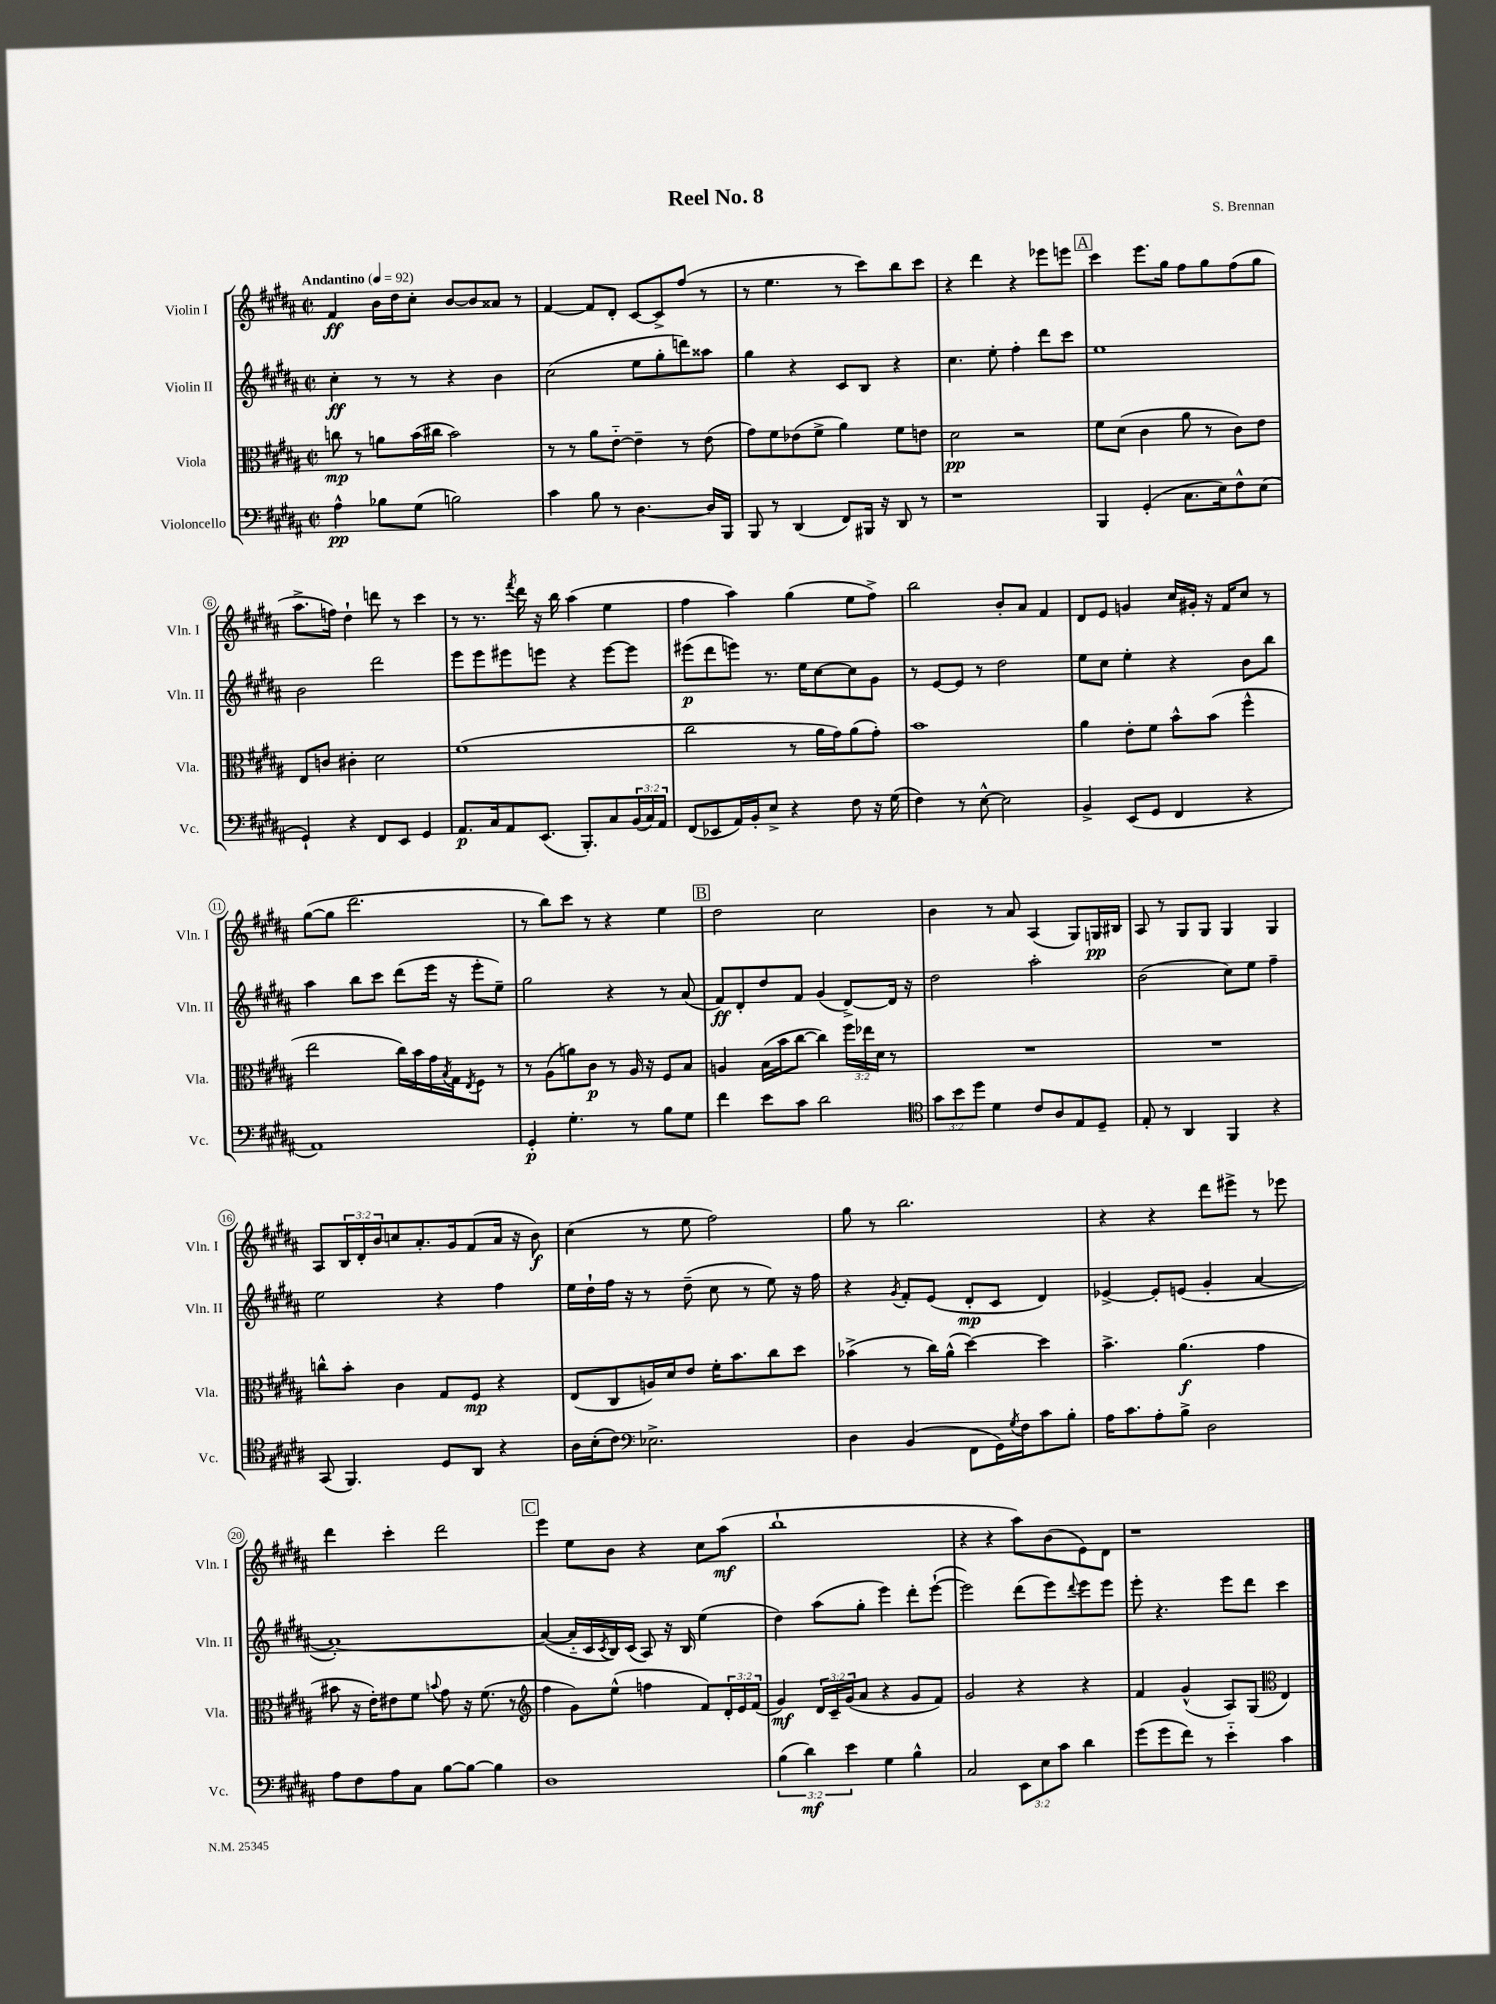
\header { title = "Reel No. 8" composer = "S. Brennan" }
<<
\new StaffGroup <<
\new Staff = "s0" \with { instrumentName = "Violin I" shortInstrumentName = "Vln. I" } {
    \clef treble \key b \major \defaultTimeSignature \time 2/2 \override Staff.TupletNumber.text = #tuplet-number::calc-fraction-text \tempo "Andantino" 4 = 92
    fis'4\ff b'16 dis''16 cis''8-. b'8~ b'8 aisis'8 r8 |
    fis'4~ fis'8 dis'8-. cis'8~ cis'8-> fis''8( r8 |
    r8 e''4. r8 cis'''8) b''8 cis'''8 |
    r4 dis'''4 r4 ees'''8 e'''8 |
    \mark \markup { \box "A" } cis'''4 e'''8. gis''16 fis''8 gis''8 fis''8( gis''8 |
    ais''8.-> f''16) dis''4-! d'''8 r8 cis'''4 |
    r8 r8. \acciaccatura { fis'''8 } dis'''16 r16 b''16 ais''4( e''4 |
    fis''4 ais''4) gis''4( e''8 fis''8->) |
    b''2 b'8-. ais'8 fis'4 |
    dis'8 e'8 g'4 cis''16 gis'16-. r16 fis'16 cis''8 r8 |
    gis''8~( gis''8 dis'''2. |
    r8 b''8) cis'''8 r8 r4 e''4 |
    \mark \markup { \box "B" } dis''2 cis''2 |
    b'4 r8 ais'8 ais4( gis8) g16\pp bis16 |
    ais8 r8 gis8 gis8 gis4 gis4 |
    ais8 \tuplet 3/2 { b16 dis'16-. b'16 } c''8 ais'8.-. gis'16 fis'8( ais'16 r16 b'8\f) |
    cis''4( r8 e''8 fis''2) |
    gis''8 r8 b''2. |
    r4 r4 dis'''8 eis'''8-> r8 ees'''8 |
    dis'''4 cis'''4-. dis'''2 |
    \mark \markup { \box "C" } e'''4 e''8 b'8 r4 cis''8 ais''8\mf( |
    b''1-! |
    r4 r4 ais''8) b'8( e'8) dis'8 |
    r1 \bar "|." |
}
\new Staff = "s1" \with { instrumentName = "Violin II" shortInstrumentName = "Vln. II" } {
    \clef treble \key b \major \defaultTimeSignature \time 2/2
    cis''4-.\ff r8 r8 r4 b'4 |
    cis''2( e''8 gis''8-. d'''8) aisis''8 |
    gis''4 r4 cis'8 b8 r4 |
    cis''4. e''8-. fis''4-. dis'''8 cis'''8 |
    \mark \markup { \box "A" } e''1 |
    b'2 dis'''2 |
    e'''8 e'''8 eis'''8 e'''8 r4 e'''8~ e'''8 |
    eis'''8\p( dis'''8 e'''8) r8. e''16 cis''8~ cis''8 gis'8 |
    r8 e'8~ e'8 r8 dis''2 |
    e''8 cis''8 e''4-. r4 b'8 b''8 |
    ais''4 b''8 cis'''8 dis'''8( e'''16 r16 e'''8-. e''8--) |
    gis''2 r4 r8 ais'8( |
    \mark \markup { \box "B" } fis'8\ff) dis'8-. dis''8 fis'8 gis'4( dis'8~->) dis'16 r16 |
    dis''2 ais''2-. |
    b'2( cis''8) e''8 fis''4-- |
    e''2 r4 fis''4 |
    e''16 dis''16-! fis''16 r16 r8 dis''8--( cis''8 r8 e''8) r16 fis''16 |
    r4 \acciaccatura { gis'8 } fis'8-. e'8( dis'8-.\mp cis'8 dis'4) |
    ees'4~-> ees'8-. e'8( gis'4-. ais'4~ |
    ais'1~-.) |
    \mark \markup { \box "C" } ais'4~( ais'16-_ cis'16 \acciaccatura { cis'8 } b16) cis'16( ais8) r16 b16 e''4( |
    dis''4) ais''8( gis''8-. e'''4) dis'''8-. e'''8~-!( |
    e'''2) dis'''8( e'''8) \appoggiatura { dis'''8 } e'''8 e'''8 |
    e'''8-. r4. e'''8 dis'''8 cis'''4 \bar "|." |
}
\new Staff = "s2" \with { instrumentName = "Viola" shortInstrumentName = "Vla." } {
    \clef alto \key b \major \defaultTimeSignature \time 2/2 \override Staff.TupletNumber.text = #tuplet-number::calc-fraction-text
    c''8\mp r8 a'8 b'16( cis''16 b'2) |
    r8 r8 ais'8 e'8~-_ e'4-- r8 e'8( |
    gis'8) fis'8 ees'8( fis'8-> ais'4) fis'8 e'8 |
    dis'2\pp r2 |
    \mark \markup { \box "A" } fis'8 dis'8( cis'4 ais'8 r8 cis'8) e'8 |
    e8 c'8 cis'4-. dis'2 |
    fis'1( |
    cis''2 r8 ais'16 gis'16) ais'8( gis'8-.) |
    b'1 |
    ais'4 e'8-. fis'8 b'8-^ b'8( fis''4-^ |
    e''2 cis''16) b'16 gis'16 \acciaccatura { b8 } gis16 \acciaccatura { e8 } fis8 r8 |
    r8 ais8( a'8) cis'8\p r8 ais16 r16 fis8 b8 |
    \mark \markup { \box "B" } a4 b16( b'16 cis''8~ cis''4) \tuplet 3/2 { fis''16 ees''16 dis'16 } r8 |
    R1 |
    R1 |
    c''8-^ b'8-. cis'4 gis8 fis8\mp r4 |
    e8( cis8 a16) dis'16 e'8 fis'16-. b'8. cis''8 dis''8 |
    bes'4->( r8 cis''16) ais'16-^( dis''4~) dis''4 |
    b'4.-> ais'4.\f( gis'4 |
    bis'8 r16 e'16-.) eis'8 fis'8 \appoggiatura { b'8 } gis'8 r16 fis'8.( r8 |
    \mark \markup { \box "C" } \clef treble fis''4 gis'8) e''8-^( f''4 fis'8) \tuplet 3/2 { dis'16-. e'16 fis'16( } |
    gis'4\mf) \tuplet 3/2 { dis'16 cis'16-- gis'16( } ais'8 r4 gis'8 fis'8) |
    gis'2 r4 r4 |
    fis'4 gis'4-^( ais8) gis8( \clef alto e4) \bar "|." |
}
\new Staff = "s3" \with { instrumentName = "Violoncello" shortInstrumentName = "Vc." } {
    \clef bass \key b \major \defaultTimeSignature \time 2/2 \override Staff.TupletNumber.text = #tuplet-number::calc-fraction-text
    ais4-^\pp bes8 gis8( b2) |
    cis'4 b8 r8 dis4.~ dis16 b,,16 |
    b,,8 r8 dis,4( fis,8) bis,,16 r16 dis,8 r8 |
    r1 |
    \mark \markup { \box "A" } b,,4 gis,4-.( cis8. e16) fis8-^ e8( |
    gis,4-!) r4 fis,8 e,8 gis,4 |
    ais,8.\p cis16 ais,8 e,8.( b,,8.-.) cis8 \tuplet 3/2 { b,16( cis16) ais,16 } |
    fis,8( ees,8 ais,16) b,16-. e8-> r4 fis8 r16 gis16( |
    fis4) r8 e8~-^ e2 |
    b,4-> e,8( gis,8 fis,4 r4 |
    ais,1) |
    gis,4-.\p gis4.-. r8 b8 gis8 |
    \mark \markup { \box "B" } fis'4 e'8 cis'8 dis'2 |
    \clef tenor \tuplet 3/2 { gis'8 b'8 dis''8 } dis'4 cis'8 ais8 e8 dis8-- |
    e8-. r8 ais,4 fis,4 r4 |
    gis,8( fis,4.) dis8 ais,8 r4 |
    ais16 b16-.( cis'8) \clef bass ees2.-> |
    dis4 b,4( fis,8 gis,16) \acciaccatura { gis8 } fis16 cis'8 b8-. |
    ais16 cis'8. ais8-. b8-> dis2 |
    ais8 fis8 ais8 cis8 b8~ b8~ b4 |
    \mark \markup { \box "C" } dis1 |
    \tuplet 3/2 { b4( dis'4\mf) e'4 } gis4 b4-^ |
    cis2 \tuplet 3/2 { e,8 e8 cis'8 } dis'4 |
    gis'8( gis'8 fis'8) r8 e'4-_ cis'4 \bar "|." |
}
>>
>>
\layout { \context { \Score \override BarNumber.stencil = #(make-stencil-circler 0.1 0.3 ly:text-interface::print) } }
